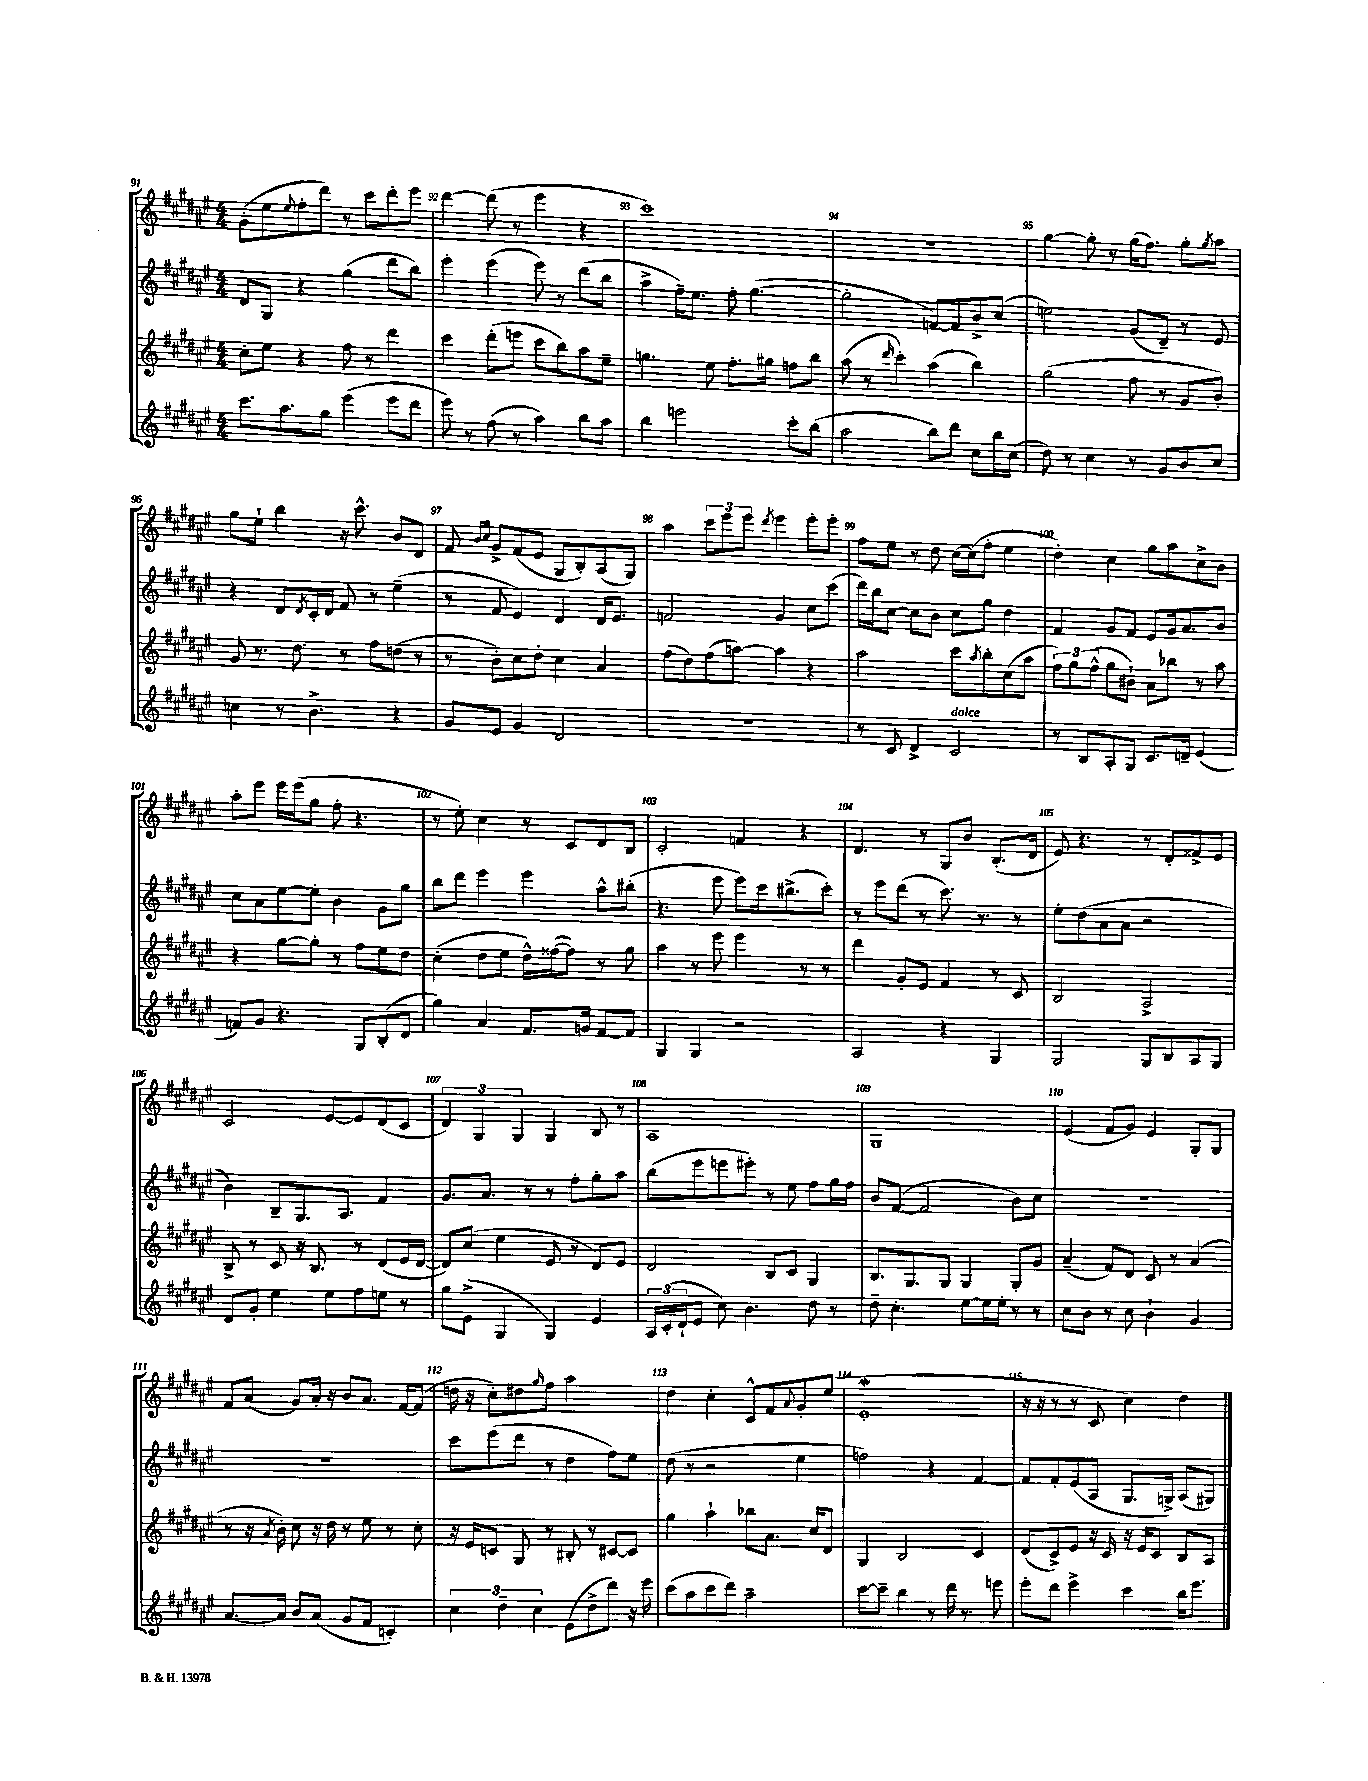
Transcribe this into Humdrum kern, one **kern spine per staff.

**kern	**kern	**kern	**kern
*part4	*part3	*part2	*part1
*staff4	*staff3	*staff2	*staff1
*clefG2	*clefG2	*clefG2	*clefG2
*k[f#c#g#d#a#e#]	*k[f#c#g#d#a#e#]	*k[f#c#g#d#a#e#]	*k[f#c#g#d#a#e#]
*M4/4	*M4/4	*M4/4	*M4/4
=91	=91	=91	=91
8.ccc#\L	8cc#'\L	8d#/L	(8g#'\L
.	8ee#\J	8G#/J	8ee#\
8.aa#\	.	.	.
.	.	.	8qqee#/
.	4r	4r	8ff#'\
8gg#\J	.	.	8ddd#\J)
(4eee#\	8ff#\	(4gg#\	8r
.	8r	.	8ccc#\L
8eee#\L	4ddd#\	8ddd#\L	8ddd#'\
8ddd#\J	.	8bb\J)	8eee#\J
=92	=92	=92	=92
8eee#\)	4ccc#\	4eee#'\	[4ddd#\
8r	.	.	.
(8ff#\	(8ddd#'\L	(4eee#\	(8ddd#\]
8r	8eeen\J	.	8r
4aa#\)	8ccc#\L	8eee#\)	4eee#\
.	8bb\)	8r	.
8bb\L	8aa#\	(8ddd#\L	4r
8aa#\J	8ee#~\J	8bb\J	.
=93	=93	=93	=93
4bb\	4.ggn\	4aa#^\	1ccc#)
2eeen\	.	16ff#~\KL)	.
.	.	8.ee#\J	.
.	8ee#\	.	.
.	8.ff#'\L	8ff#'\	.
.	.	([4.gg#\	.
.	16gg#X\Jk	.	.
8ccc#'\L	8ffn\L	.	.
(8bb\J	8bb\J	.	.
=94	=94	=94	=94
2aa#\	(8aa#\	2gg#'\]	1r
.	8r	.	.
.	16qqddd#/	.	.
.	4ccc#'\)	.	.
8bb\L)	(4aa#\	[8fn/L)	.
8ddd#\J	.	8f/]	.
8cc#\L	4bb\)	8b^/	.
16bb\L	.	(8cc#/J	.
(16cc#\JJ	.	.	.
=95	=95	=95	=95
8dd#\)	(2gg#\	2een\)	[4gg#\
8r	.	.	.
4cc#\	.	.	8gg#'\]
.	.	.	8r
8r	8ff#\	(8g#/L	(16gg#\KL
.	.	.	8.ff#\J)
8g#/L	8r	8d#~/J)	.
8b/	8g#/L	8r	8gg#'\L
.	.	.	8qgg#/
8cc#/J	8b'/J)	8e#/	8aa#\J
!!LO:LB:g=z
=96	=96	=96	=96
4ccn\	8g#/	4r	8gg#\L
.	8.r	.	8ee#`\J
8r	.	8d#/L	4bb\
.	8.dd#\	.	.
.	.	8qd#/	.
4.b^\	.	16c#'/L	.
.	.	16d#/JJ	.
.	8r	8f#/	16r
.	.	.	8.ccc#^^\
.	8ff#\L	8r	.
4r	(8ddn\J	(4ee#~\	8b/L
.	8r	.	8d#/J
=97	=97	=97	=97
8g#/L	8r	8r	8f#/
.	.	.	16qqb/LL
.	.	.	16qqcc#/JJ
8e#/J	8b'\L)	8f#/	8g#^/L
4g#/	8cc#\	4e#/)	(8f#/
.	8dd#'\J	.	8e#/J
2d#/	4cc#\	4d#/	8G#/L
.	.	.	8B'/)
.	4a#/	16d#/KL	(8A#/
.	.	8.e#/J	.
.	.	.	8G#/J)
=98	=98	=98	=98
1r	(8ff#\L	2fn/	4aa#\
.	8dd#\)	.	.
.	(8ff#\	.	12ccc#\L
.	.	.	12eee#\
.	[8aan\J)	.	.
.	.	.	12eee#\J
.	.	.	8qddd#/
.	4aa\]	4g#/	4eee#\
.	4r	8cc#\L	8eee#'\L
.	.	(8ccc#\J	8eee#'\J
=99	=99	=99	=99
8r	2aa#\	16ddd#\LL)	8ff#\L
.	.	16bb\J	.
8c#/	.	[8cc#\J	8ee#\J
4d#^/	.	8cc#\L]	8r
.	.	8b\J	8dd#\
!LO:TX:a:i:t=dolce	!	!	!
2c#/	8ccc#\L	8cc#\L	[16cc#\LL
.	.	.	(16cc#\J]
.	8qaa#/	.	.
.	8bb'\	8gg#\J	8ff#'\J
.	(8cc#\	4dd#\	4ee#\
.	8aa#\J	.	.
=100	=100	=100	=100
8r	12ff#\L)	4f#/	4dd#'\)
.	12gg#\	.	.
8B/L	.	.	.
.	(12ff#^^\J	.	.
8A#'/	8gg#\L	8g#/L	4cc#\
8G#/J	8b#X`\J)	8f#/J	.
8.c#/L	8a#\L	8e#/L	8gg#\L
.	8bb-X\J	16g#/k	8aa#\
16dn~/Jk	.	8.a#/	.
(4e#/	8r	.	8cc#^\
.	8aa#\	8b/J	8b\J
!!LO:LB:g=z
=101	=101	=101	=101
8fn/L)	4r	8cc#\L	8aa#'\L
8g#/J	.	8a#\	8eee#\J
4.r	[8gg#\L	[8ee#\	16eee#\LL
.	.	.	(16eee#\J
.	8gg#'\J]	8ee#'\J]	8gg#\J
.	8r	4b\	8ff#'\
8G#/L	8ff#\L	.	4.r
(8B'/	8ee#\	8g#\L	.
8d#/J	8dd#\J	8gg#\J	.
=102	=102	=102	=102
4gg#\)	(4cc#'\	8bb\L	8r
.	.	8ddd#\J	8ee#'\)
4a#/	8dd#\L	4eee#\	4cc#\
.	8ee#\J	.	.
8.f#/L	16dd#^^\LL)	4eee#\	8r
.	([16ff##X\J	.	.
.	8ff##\J])	.	8c#/L
16gn/Jk	.	.	.
[8f#/L	8r	8aa#^^\L	8d#/
8f#/J]	8gg#\	(8bb#X'\J	8B/J
=103	=103	=103	=103
4G#/	4aa#\	4.r	2c#'/
4G#/	8r	.	.
.	8eee#\	8eee#\	.
2r	4eee#\	8eee#\L)	4fn/
.	.	16ccc#\k	.
.	.	(8.bb#X^\	.
.	8r	.	4r
.	8r	8ccc#'\J)	.
=104	=104	=104	=104
2A#/	4ddd#\	8r	4.d#/
.	.	8eee#\L	.
.	8g#'/L	(8ddd#\J	.
.	8e#/J	8r	8r
4r	4f#/	8.ccc#\)	8G#/L
.	.	.	8b/J
.	.	8.r	.
4G#/	8r	.	(8.B'/L
.	8c#/	8r	.
.	.	.	16d#/Jk
=105	=105	=105	=105
2G#/	2B/	8ee#'\L	8e#/)
.	.	(8dd#\	4.r
.	.	8a#\	.
.	.	8a#\J	.
8G#/L	2A#^/	2r	8r
8B/	.	.	8d#'/L
8A#/	.	.	8f##X^/
8G#/J	.	.	8e#/J
!!LO:LB:g=z
=106	=106	=106	=106
8d#/L	8B^/	4b\)	2c#/
8g#'/J	8r	.	.
4ee#\	8c#/	8B~/L	.
.	16r	8.G#/	.
.	8.B/	.	.
8ee#\L	.	.	[8e#/L
.	.	8.A#/J	.
8ff#\	8r	.	8e#/]
8een\J	(8d#/L	4f#/	(8d#/
8r	16e#/L	.	8c#/J
.	[16d#/JJ	.	.
=107	=107	=107	=107
8gg#\L	8d#/L])	8.g#/L	6d#/)
(8e#^\J	(8cc#/J	.	.
.	.	.	6G#/
.	.	8.a#/J	.
4G#/	4ee#\	.	.
.	.	.	6G#/
.	.	8r	.
4G#/)	8e#/	8r	4G#/
.	8r	8ff#'\L	.
4e#/	8d#/L)	8gg#'\	8B/
.	8e#/J	8aa#\J	8r
=108	=108	=108	=108
24A#/LL	2d#/	(8bb\L	1A#
(24c#'/	.	.	.
24d#`/J	.	.	.
8e#/J	.	8eee#\	.
8cc#\)	.	8eeen\	.
4.b\	.	8eee#X'\J)	.
.	8B/L	8r	.
.	8c#/J	8ee#\	.
8dd#\	4G#/	8ff#\L	.
8r	.	16gg#\L	.
.	.	16ff#\JJ	.
=109	=109	=109	=109
8dd#~\	8.B/L	8b/L	1G#
4.cc#'\	.	([8f#/J	.
.	8.G#/	.	.
.	.	2f#/]	.
.	8G#/J	.	.
[8ee#\L	4G#/	.	.
16ee#\L]	.	.	.
16ee#'\JJ	.	.	.
8r	8G#'/L	8b\L)	.
8r	8g#/J	8cc#\J	.
=110	=110	=110	=110
8cc#\L	(4a#~/	1r	(4e#/
8b\J	.	.	.
8r	8f#/L)	.	8f#/L
8cc#\	8d#/J	.	8g#/J)
4b`\	8c#/	.	4e#/
.	8r	.	.
4g#/	(4a#/	.	8G#'/L
.	.	.	8G#/J
!!LO:LB:g=z
=111	=111	=111	=111
[8.a#/L	8r	1r	8f#/L
.	16r	.	(8a#/J
.	8qa#/	.	.
16a#/Jk]	16b'\)	.	.
8b/L	8cc#\	.	8g#/L)
(8a#/J	16r	.	16a#'/Jk
.	16dd#\	.	16r
8g#/L	8r	.	8b/L
8f#/J	8ee#\	.	8.a#/J
4cn'/)	8r	.	.
.	.	.	[16f#/KL
.	8cc#'\	.	(8f#/J]
=112	=112	=112	=112
6cc#\	16r	8ccc#\L	16ddn\
.	16e#/KL	.	16r
.	8cn/J	(8eee#\	8cc#'\L)
6dd#~\	.	.	.
.	8G#/	8ddd#\J	8dd#X\
6cc#\	.	.	.
.	.	.	16qqgg#/
.	8r	8r	8ff#\J
(8e#\L	8B#X'/	4dd#\	2aa#\
8dd#^\	8r	.	.
8ddd#\J)	[8c#X/L	8ff#\L)	.
16r	8c#/J]	8ee#\J	.
16eee#\	.	.	.
=113	=113	=113	=113
(8ccc#\L	4gg#\	(8dd#\	4dd#\
8aa#\	.	8r	.
8ccc#\	4aa#`\	2r	4cc#'\
8ddd#\J)	.	.	.
2aa#~\	8bb-X\L	.	8c#^^/L
.	8.a#\J	.	8f#/
.	.	.	8qqa#/
.	.	4ee#\	8g#'/
.	16cc#/KL	.	.
.	8d#/J	.	(8ee#/J
=114	=114	=114	=114
[8ccc#\L	4G#/	2ffn\)	1e#W'
8ccc#~\J]	.	.	.
4bb\	2B/	.	.
8r	.	4r	.
16ddd#\	.	.	.
8.r	.	.	.
.	4c#/	[4f#/	.
8eeen\	.	.	.
=115	=115	=115	=115
8eee#'\L	(8d#/L	8f#/L]	16r
.	.	.	16r
8ddd#\J	8c#^/)	8f#'/	8r
4eee#^\	8e#/J	(8e#/	8r
.	16r	8A#/J	8c#/
.	16c#/	.	.
4ccc#\	16r	8.G#/L	4cc#\)
.	16e#/KL	.	.
.	8c#/J	.	.
.	.	16Gn^/Jk)	.
16bb\KL	8B/L	(8A#/L	4dd#\
8.eee#\J	.	.	.
.	8A#/J	8G#X/J)	.
==	==	==	==
*-	*-	*-	*-
